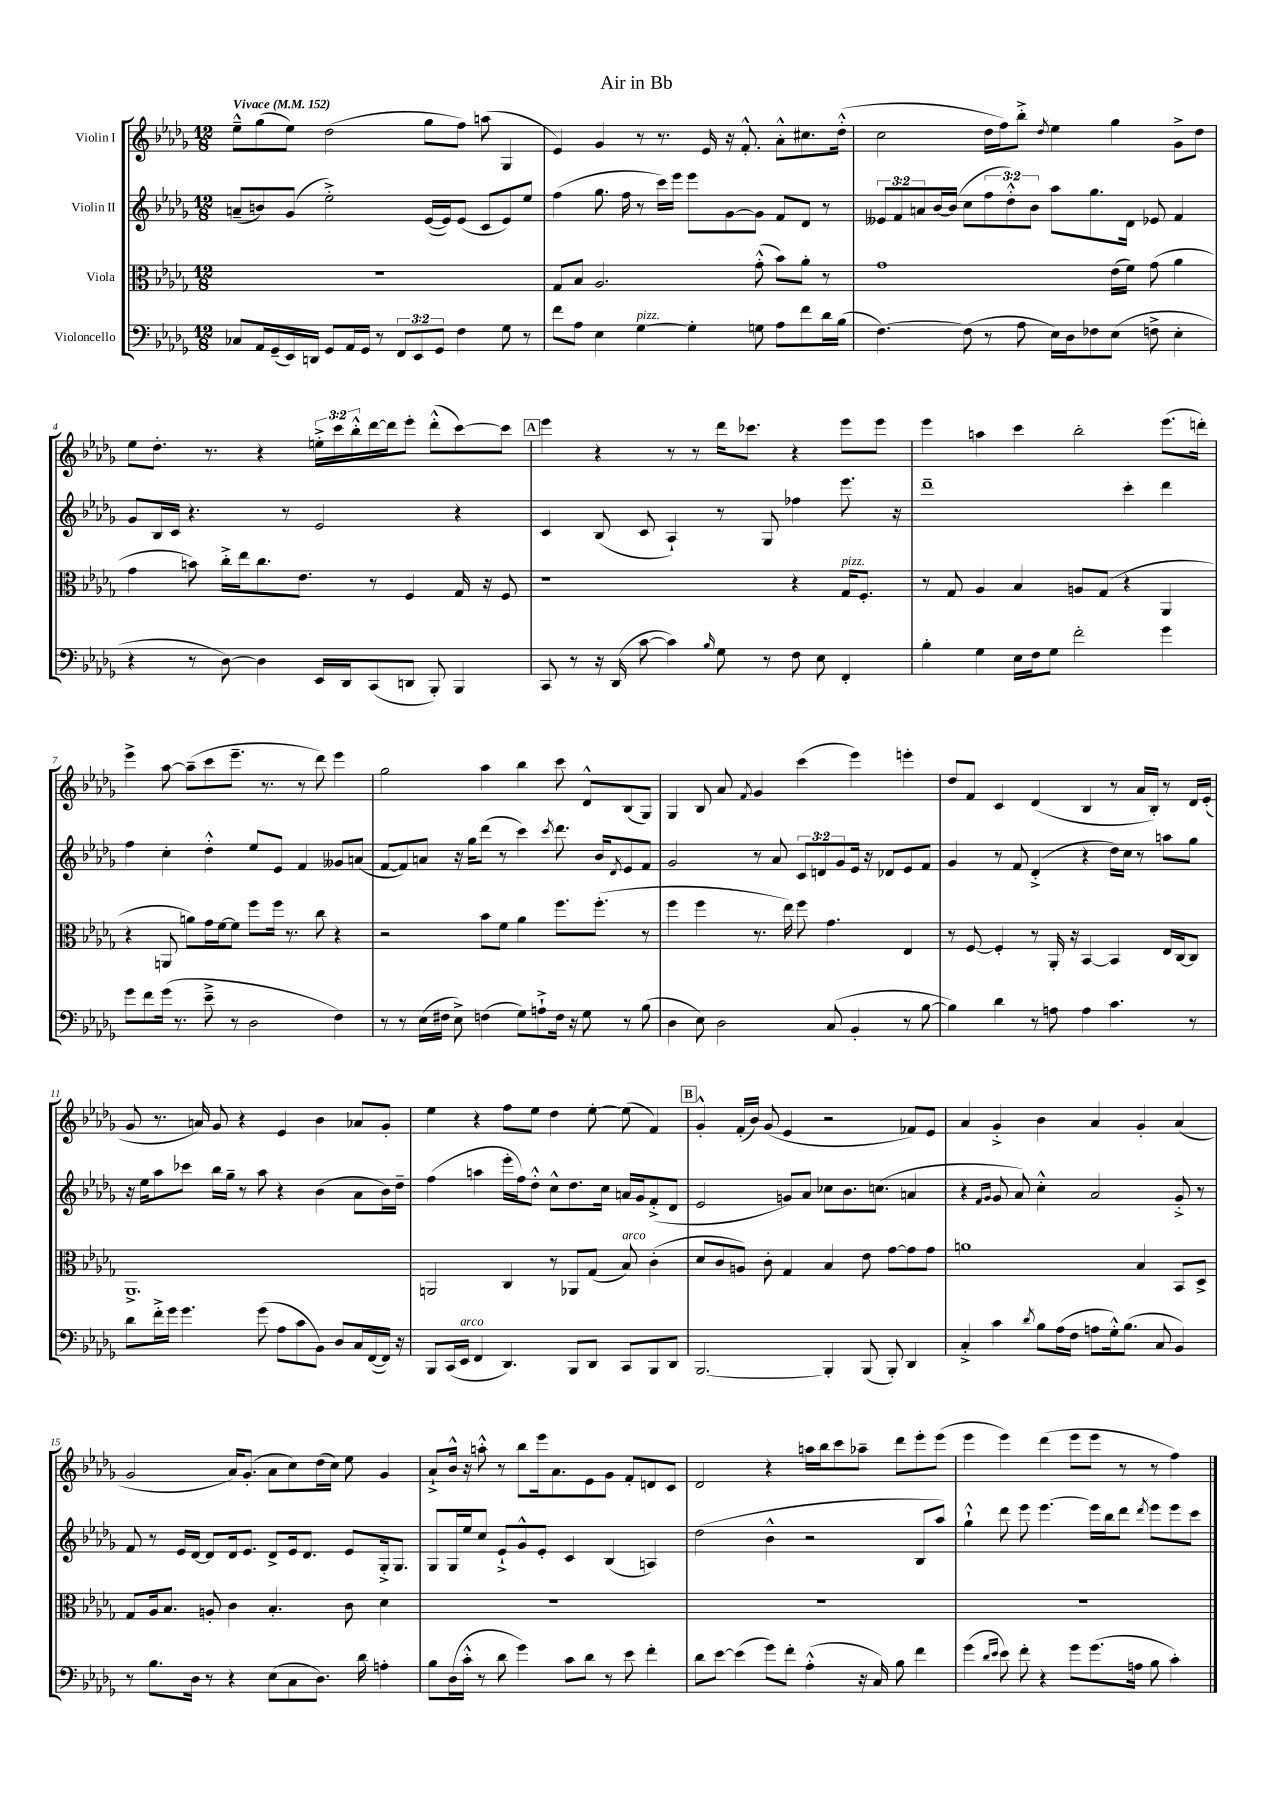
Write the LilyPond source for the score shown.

\header { title = "Air in Bb" }
<<
\new StaffGroup <<
\new Staff = "s0" \with { instrumentName = "Violin I" } {
    \clef treble \key des \major \numericTimeSignature \time 12/8 \override Staff.TupletNumber.text = #tuplet-number::calc-fraction-text \tempo "Vivace" 4 = 152
    ees''8---^ ges''8( ees''8) des''2( ges''8 f''8) a''8( ges4 |
    ees'4) ges'4 r8 r8. ees'16 r16 f'8.-.-^ aes'8-.-^ cis''8. des''16-.-^( |
    c''2 des''16 f''16) bes''8-.-> \acciaccatura { des''8 } ees''4 ges''4 ges'8-> des''8 |
    ees''8 des''8.-. r8. r4 \tuplet 3/2 { e''16-.-> c'''16 bes''16-.-^ } des'''16~ des'''16 ees'''8-. des'''8-.-^( c'''8~) c'''8 |
    \mark \markup { \box "A" } ees'''4 r4 r8 r8 des'''16 ces'''8. r4 ees'''8 ees'''8 |
    ees'''4 a''4 c'''4 bes''2-. ees'''8.( d'''16-.) |
    ees'''4-> aes''8~ aes''8--( c'''8 ees'''8.-- r8. r8 des'''8) ees'''4 |
    ges''2 aes''4 bes''4 c'''8 des'8-^ bes8( ges8) |
    ges4 bes8 aes'8 \acciaccatura { f'8 } ges'4 c'''4( ees'''4) e'''4-. |
    des''8 f'8 c'4 des'4( bes4 r8 aes'16 bes16-.) r8 des'16 ees'16-.( |
    ges'8 r8. a'16) ges'8 r4 ees'4 bes'4 aes'8 ges'8-. |
    ees''4 r4 f''8 ees''8 des''4 ees''8~-. ees''8( f'4) |
    \mark \markup { \box "B" } ges'4-.-^ f'16-.( bes'16) ges'8( ees'4 r2 fes'8) ees'8 |
    aes'4 ges'4-.-> bes'4 aes'4 ges'4-. aes'4( |
    ges'2 aes'16) ges'8.-.( aes'8 c''8) des''16( c''16) ees''8 ges'4 |
    aes'8-!-> bes'16-^ r16 a''8-.-^ r8 bes''8 ees'''16 aes'8. ees'8 ges'8 f'8-. d'8 c'8 |
    des'2 r4 a''16 bes''16 c'''8 aes''8-- des'''8 ees'''8-. ees'''8( |
    ees'''4 ees'''4) des'''4( ees'''8 ees'''8 r8 r8 f''4) \bar "|." |
}
\new Staff = "s1" \with { instrumentName = "Violin II" } {
    \clef treble \key des \major \numericTimeSignature \time 12/8 \override Staff.TupletNumber.text = #tuplet-number::calc-fraction-text
    a'8--( b'8) ges'8( ees''2-.->) ees'16~( ees'16) ees'8( c'8 ees'8) ees''8 |
    f''4( ges''8. f''16 r8 c'''16) ees'''16 ees'''8 ges'8~ ges'8 f'8 des'8 r8 |
    \tuplet 3/2 { eeses'8 f'8 a'8 } bes'16~ bes'16( c''8 \tuplet 3/2 { f''8 des''8-.-^) bes'8 } aes''8 ges''8. des'16 ees'8 f'4 |
    ges'8 bes16 c'16 r4. r8 ees'2 r4 |
    \mark \markup { \box "A" } c'4 bes8( c'8 aes4-!) r8 ges8 fes''4 ees'''8. r16 |
    des'''1-- c'''4-. des'''4 |
    f''4 c''4-. des''4-.-^ ees''8 ees'8 f'4 geses'8 a'8( |
    f'8~ f'8) a'8 r16 ges''16 des'''8( r8 c'''4) \acciaccatura { c'''8 } des'''8. bes'16 \acciaccatura { des'8 } ees'8 f'8 |
    ges'2 r8 aes'8 \tuplet 3/2 { c'8 d'8 ges'8 } ees'16 r16 des'8 ees'8 f'8 |
    ges'4 r8 f'8 des'4-.->( r4 des''16) c''16 r8 a''8 ges''8 |
    r16 ees''16 aes''8 ces'''8 bes''16 ges''16-- r8 aes''8 r4 bes'4( aes'8 bes'16) des''16-- |
    f''4( a''4 ees'''16-. f''16) des''8-.-^ c''8-^ des''8. c''16 a'16 ges'16 f'8-.->( des'8 |
    \mark \markup { \box "B" } ees'2 g'8) aes'8 ces''8 bes'8. c''8.( a'4 |
    r4 \grace { f'16 ges'16 } ges'8 aes'8) c''4-.-^ aes'2 ges'8-.-> r8 |
    f'8 r8 ees'16 des'16~ des'8 des'16 ees'8. des'8-> ees'16 des'8. ees'8 ges16-.-> ges8. |
    ges8 ges16 ees''16 c''8 ees'8-!-> ges'8-^ ees'8-. c'4 bes4( a4) |
    des''2( bes'4-^ r2 bes8 aes''8) |
    ges''4-!-^ des'''8 ees'''8 ees'''4.~ ees'''16 bes''16 des'''8 \acciaccatura { des'''8 } ees'''8 ees'''8 c'''8 \bar "|." |
}
\new Staff = "s2" \with { instrumentName = "Viola" } {
    \clef alto \key des \major \numericTimeSignature \time 12/8
    R1. |
    ges8 bes8 aes2. ges'8-.-^( bes'8) aes'8-. r8 |
    ges'1 ees'16( f'16) ges'8( aes'4 |
    ges'4 b'8) c''16-.-> ees''16 c''8. ees'8. r8 f4 ges16 r16 f8 |
    \mark \markup { \box "A" } r1 r4 ges16^\markup { \italic "pizz." } f8.-. |
    r8 ges8 aes4 bes4 a8 ges8( r4 aes,4 |
    r4 a,8 a'8) ges'16 f'16~ f'8 f''8 f''16 r8. c''8 r4 |
    r2 bes'8 f'8 aes'4 f''8. f''8.-.( r8 |
    f''4 f''4 r8. ees''16) f''8 ges'4. ees4 |
    r8 f8~ f4-. r8 aes,16-. r16 bes,4~ bes,4 ees16 c16~ c8 |
    aes,1.-> |
    a,2 c4 r8 aes,8 ges8( bes8^\markup { \italic "arco" }) c'4-.( |
    \mark \markup { \box "B" } des'8 c'8 a8) c'8-. ges4 bes4 ees'8 ges'8~ ges'8 ges'8 |
    a'1 bes4 bes,8 des8-> |
    ges8 aes16 bes8. a8-. c'4 bes4.-. c'8 des'4 |
    R1. |
    R1. |
    R1. \bar "|." |
}
\new Staff = "s3" \with { instrumentName = "Violoncello" } {
    \clef bass \key des \major \numericTimeSignature \time 12/8 \override Staff.TupletNumber.text = #tuplet-number::calc-fraction-text
    ces8 aes,16 ges,16--( ees,16) d,16 ges,8 aes,16 ges,16 r8 \tuplet 3/2 { f,8 ees,8 ges,8 } f4 ges8 r8 |
    f'8 aes8 ees4 ges4~^\markup { \italic "pizz." } ges4-. g8 aes8 f'8 des'16 bes16( |
    f4.~) f8( r8 aes8 ees16) des16 fes8 ees8( f8-> ees4-. |
    r4 r8 des8~) des4 ees,16 des,16 c,8( d,8 bes,,8-.) bes,,4 |
    \mark \markup { \box "A" } c,8 r8 r16 des,16( c'8~ c'4) \grace { bes16 } ges8 r8 f8 ees8 f,4-. |
    bes4-. ges4 ees16 f16 ges8 f'2-. ges'4 |
    ges'8 f'8 ges'16( r8. ees'8---> r8 des2 f4) |
    r8 r8 ees16( fis16 ees8->) f4( ges8) a8-!-> f16 r16 ges8 r8 bes8( |
    des4 ees8) des2 c8( bes,4-. r8 bes8~ |
    bes4) des'4 r8 a8 a4 c'4. r8 |
    des'8 f'16-.-> ges'16 ges'4. ges'8( aes8 c'8 bes,8) des8 c16 f,16~( f,16) r16 |
    bes,,8 c,16( ees,16^\markup { \italic "arco" } f,4 des,4.) bes,,8 des,8 c,8 bes,,8 des,8 |
    \mark \markup { \box "B" } bes,,2.~ bes,,4-. bes,,8( bes,,8-.) des,4 |
    c4-.-> c'4 \acciaccatura { des'8 } bes8 aes16( f16 a8 ges16-.-^) bes8.( c8 bes,4) |
    r8 bes8. des16 r8 r4 ees8( c8 des8.) des'16 a4-. |
    bes8 des16( c'16-.-^ r8 des'8 ges'4) c'8 des'8 r8 ees'8 f'4-. |
    des'8 ees'8~ ees'4( ges'8) f'8-. aes4-.-^( r16 c16) bes8 f'4 |
    ges'4( \grace { des'16 ees'16 } ees'8) f'8-. r4 ges'8 ges'8.( a16 bes8 c'4-.) \bar "|." |
}
>>
>>
